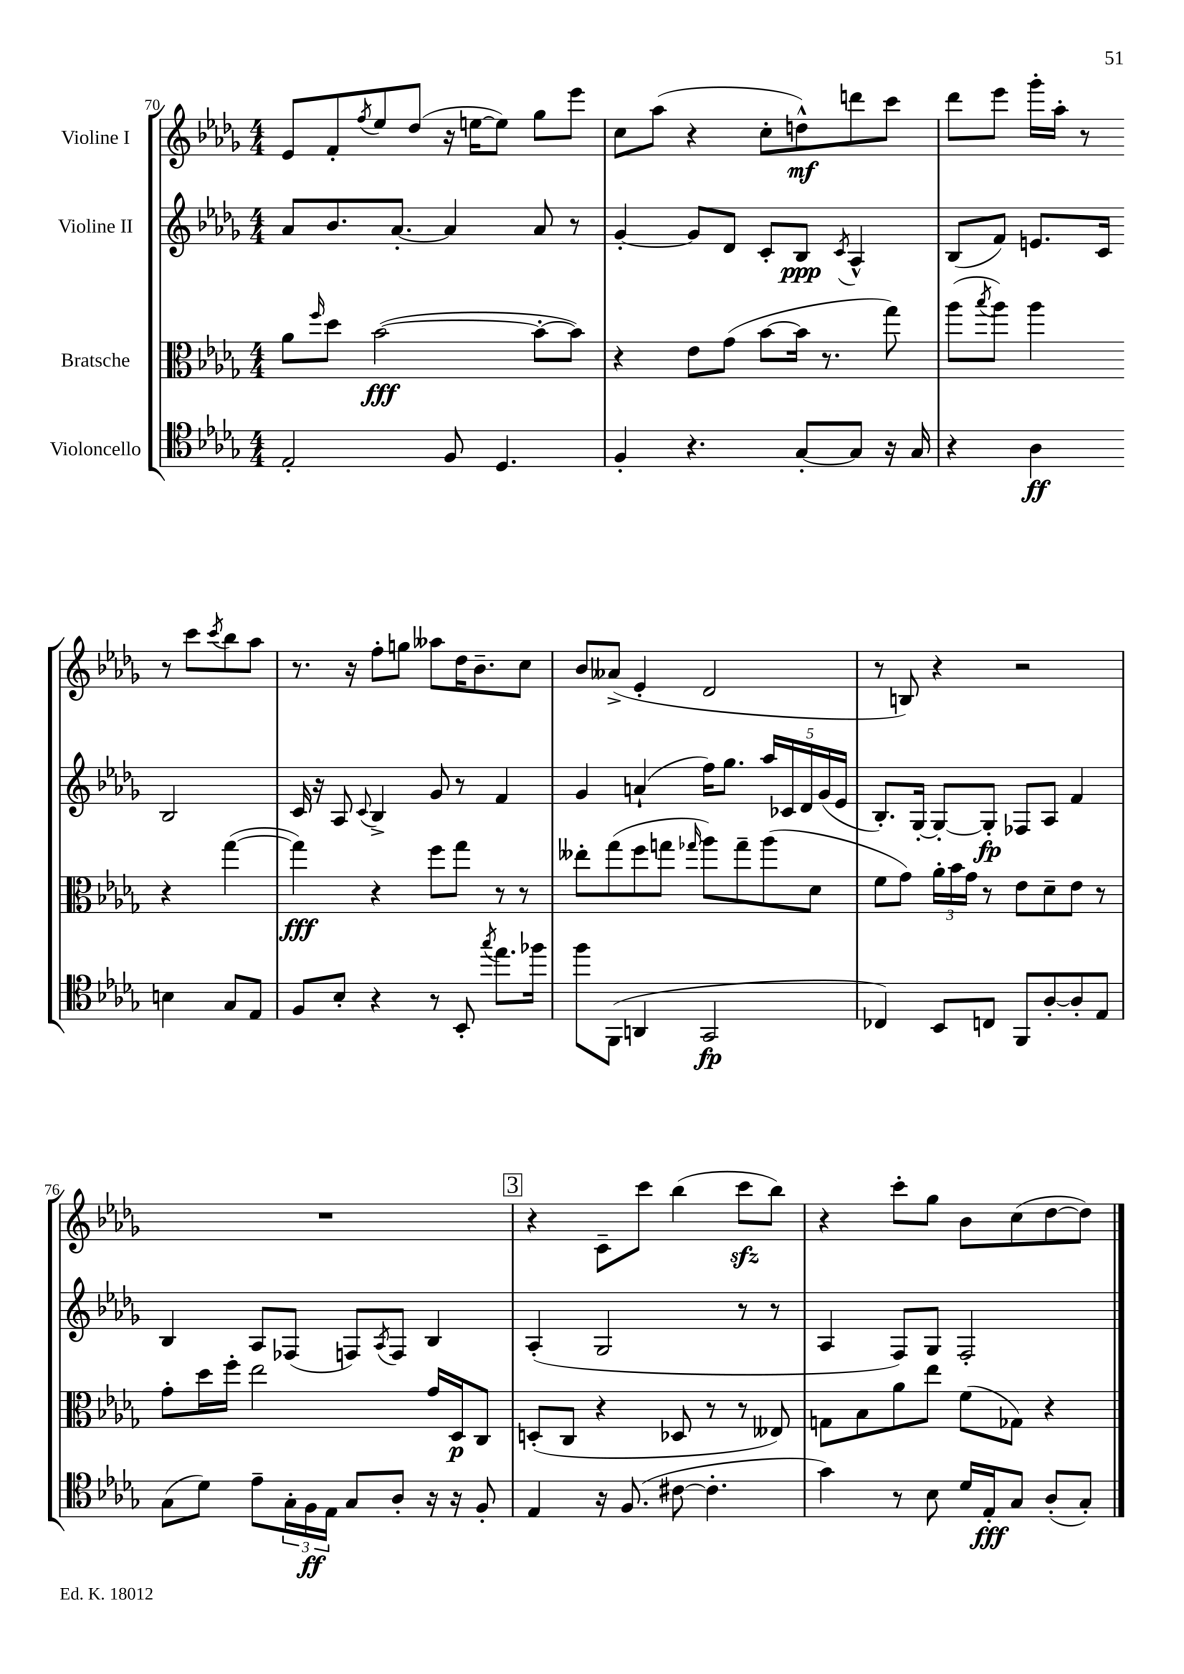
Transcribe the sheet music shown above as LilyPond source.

<<
\new StaffGroup <<
\new Staff = "s0" \with { instrumentName = "Violine I" } {
    \clef treble \key des \major \numericTimeSignature \time 4/4
    ees'8 f'8-. \acciaccatura { f''8 } ees''8 des''8( r16 e''16~ e''8) ges''8 ees'''8 |
    c''8 aes''8( r4 c''8-. d''8-^\mf) d'''8 c'''8 |
    des'''8 ees'''8 ges'''16-. aes''16-. r8 r8 c'''8 \acciaccatura { c'''8 } bes''8 aes''8 |
    r8. r16 f''8-. g''8 aeses''8 des''16 bes'8.-- c''8 |
    bes'8 aeses'8->( ees'4-. des'2 |
    r8 b8) r4 r2 |
    R1 |
    \mark \markup { \box "3" } r4 c'8-- c'''8 bes''4( c'''8\sfz bes''8) |
    r4 c'''8-. ges''8 bes'8 c''8( des''8~ des''8) \bar "|." |
}
\new Staff = "s1" \with { instrumentName = "Violine II" } {
    \clef treble \key des \major \numericTimeSignature \time 4/4
    aes'8 bes'8. aes'8.~-. aes'4 aes'8 r8 |
    ges'4~-. ges'8 des'8 c'8-. bes8\ppp \acciaccatura { c'8 } aes4-^ |
    bes8( f'8) e'8. c'16 bes2 |
    c'16 r16 aes8 \appoggiatura { c'8 } bes4-> ges'8 r8 f'4 |
    ges'4 a'4-!( f''16) ges''8. \tuplet 5/4 { aes''16 ces'16 des'16 ges'16( ees'16 } |
    bes8.-.) ges16~-. ges8~-. ges8-.\fp fes8 aes8 f'4 |
    bes4 aes8 fes8( f8) \acciaccatura { aes8 } f8 bes4 |
    \mark \markup { \box "3" } aes4-.( ges2 r8 r8 |
    aes4 f8) ges8 f2-. \bar "|." |
}
\new Staff = "s2" \with { instrumentName = "Bratsche" } {
    \clef alto \key des \major \numericTimeSignature \time 4/4
    aes'8 \grace { f''16 } des''8 bes'2~\fff( bes'8~-. bes'8) |
    r4 ees'8 ges'8( bes'8~ bes'16 r8. ges''8) |
    aes''8( \acciaccatura { bes''8 } aes''8) aes''4 r4 ges''4~( |
    ges''4\fff) r4 f''8 ges''8 r8 r8 |
    eeses''8-. ges''8( f''8 g''8 \grace { ges''16 } aes''8) ges''8-- aes''8( des'8 |
    f'8 ges'8) \tuplet 3/2 { aes'16-. bes'16 ges'16 } r8 ees'8 des'8-- ees'8 r8 |
    ges'8-. des''16 f''16-. ees''2 ges'16 des16\p c8 |
    \mark \markup { \box "3" } d8-.( c8 r4 des8 r8 r8 eeses8) |
    g8 bes8 aes'8 ees''8 f'8( ges8) r4 \bar "|." |
}
\new Staff = "s3" \with { instrumentName = "Violoncello" } {
    \clef tenor \key des \major \numericTimeSignature \time 4/4
    ees2-. f8 des4. |
    f4-. r4. ges8~-. ges8 r16 ges16 |
    r4 aes4\ff b4 ges8 ees8 |
    f8 bes8-. r4 r8 bes,8-. \acciaccatura { ges''8 } ees''8. fes''16 |
    f''8 f,8( a,4 ges,2\fp |
    ces4) bes,8 c8 f,8 aes8~-. aes8-. ees8 |
    ges8( des'8) ees'8-- \tuplet 3/2 { ges16-. f16\ff ees16 } ges8 aes8-. r16 r16 f8-. |
    \mark \markup { \box "3" } ees4 r16 f8.( cis'8~ cis'4.-. |
    ges'4) r8 bes8 des'16 ees16-.\fff ges8 aes8-.( ges8-.) \bar "|." |
}
>>
>>
\layout { \context { \Score currentBarNumber = #70 } }
